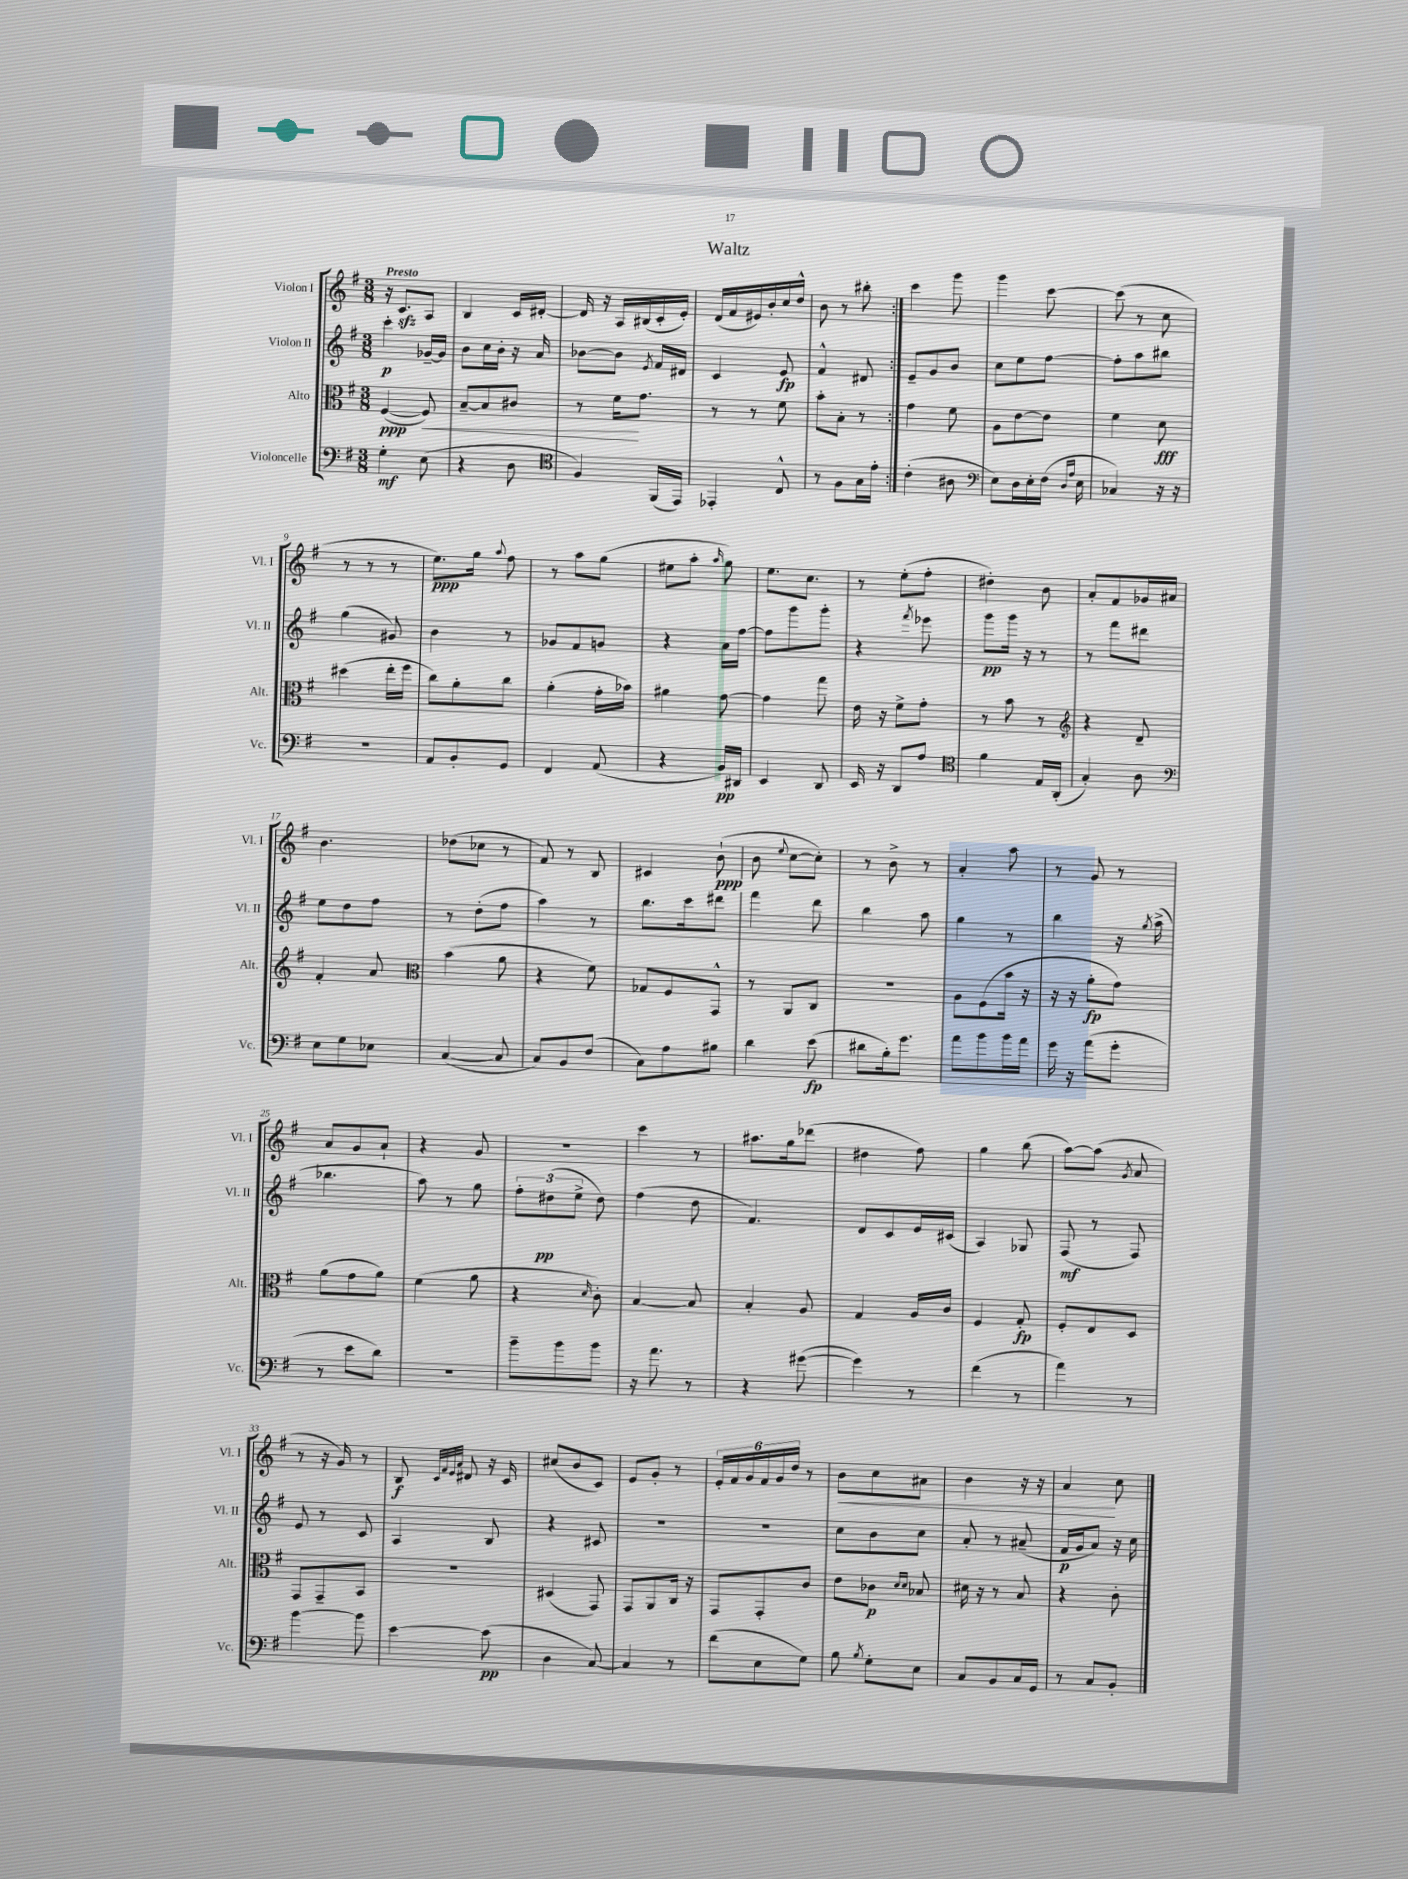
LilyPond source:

\header { title = "Waltz" }
<<
\new StaffGroup <<
\new Staff = "s0" \with { instrumentName = "Violon I" shortInstrumentName = "Vl. I" } {
    \clef treble \key g \major \numericTimeSignature \time 3/8 \tempo "Presto"
    \autoBeamOff \repeat volta 2 { r16 c'8.[\sfz a8] |
    b4 c'16[ dis'16]~-. |
    dis'16 r16 a16[ bis16( c'16-. e'16]-.) |
    d'16[( fis'16 eis'16) b'16-. c''16 d''16]-^ |
    b'8 r8 bis''8-. | }
    c'''4 g'''8 |
    g'''4 c'''8~ |
    c'''8( r8 c''8 |
    r8 r8 r8 |
    e''8.[\ppp) g''16] \appoggiatura { a''8 } fis''8 |
    r8 a''8[ g''8]( |
    eis''8[ a''8]-. \grace { a''16 } g''8) |
    e''8.[ c''8.] |
    r8 e''8[-.( fis''8]-. |
    dis''4-.) b'8 |
    a'8[-. fis'8 ges'16 ais'16] |
    b'4. |
    des''8[( ces''8] r8 |
    fis'8) r8 b8 |
    cis'4 b'8-!\ppp( |
    b'8 \appoggiatura { e''8 } c''8[~ c''8]-.) |
    r8 b'8-> r8 |
    a'4-. a''8 |
    r8 g'8 r8 |
    a'8[ g'8 a'8]-! |
    r4 g'8 |
    R4. |
    c'''4 r8 |
    ais''8.[ g''16 des'''8]( |
    dis''4 fis''8) |
    g''4 b''8( |
    a''8[~) a''8]( \acciaccatura { g'8 } a'8 |
    r8 r16 g'16) r8 |
    b8\f \grace { c'32[ fis'32 e'32 a'32] } dis'8 r16 c'16 |
    cis''8[( b'8 c'8]) |
    e'8[ g'8]-. r8 |
    \tuplet 6/4 { e'16[-. fis'16 g'16 fis'16 g'16 d''16] } r8 |
    b'8[\< c''8 ais'8] |
    b'4 r16 r16 |
    a'4\! c''8 \bar "|." |
}
\new Staff = "s1" \with { instrumentName = "Violon II" shortInstrumentName = "Vl. II" } {
    \clef treble \key g \major \numericTimeSignature \time 3/8
    \autoBeamOff \repeat volta 2 { c'''4-.\p ges'16[~-- ges'16] |
    b'8[ c''16 b'16]-. r16 a'16 |
    bes'8[~ bes'8] \acciaccatura { e'8 } fis'16[ dis'16] |
    c'4 e'8\fp |
    fis'4-^ dis'8 | }
    e'8[-- g'8 b'8] |
    c''8[ e''8 fis''8]~ |
    fis''8[-. a''8 bis''8] |
    g''4( gis'8) |
    b'4 r8 |
    ges'8[ fis'8 g'8] |
    r4 a'16[ fis''16]~ |
    fis''8[ g'''8 g'''8]-. |
    r4 \acciaccatura { fis'''8 } ees'''8 |
    g'''8[\pp g'''16] r16 r8 |
    r8 fis'''8[ dis'''8] |
    e''8[ d''8 fis''8] |
    r8 d''8[-.( fis''8] |
    a''4) r8 |
    b''8.[ c'''16 dis'''8] |
    fis'''4 d'''8 |
    b''4 a''8 |
    g''4 r8 |
    b''4 r16 \acciaccatura { g''8 } a''16->( |
    bes''4. |
    a''8) r8 g''8 |
    \tuplet 3/2 { fis''8[-. dis''8\pp( e''8]-> } dis''8) |
    fis''4( d''8 |
    fis'4.) |
    d'8[ c'8 e'16 cis'16]( |
    a4) ges8 |
    fis8\mf( r8 fis8) |
    e'8 r8 c'8 |
    a4 b8 |
    r4 cis'8 |
    R4. |
    R4. |
    c''8[ b'8 c''8] |
    a'8-. r8 ais'8--( |
    fis'16[\p g'16 a'8]) r16 c''16 \bar "|." |
}
\new Staff = "s2" \with { instrumentName = "Alto" shortInstrumentName = "Alt." } {
    \clef alto \key g \major \numericTimeSignature \time 3/8
    \autoBeamOff \repeat volta 2 { fis4~\ppp( fis8\<) |
    b8[~-- b8 cis'8] |
    r8 fis'16[\! g'8.] |
    r8 r8 fis'8 |
    b'8[-. b8]-. r8 | }
    g'4 fis'8 |
    a8[ e'8~ e'8] |
    fis'4 d'8\fff |
    dis''4( e''16[-. fis''16] |
    c''8[) a'8-. c''8] |
    a'4-.( g'16[-. bes'16]) |
    ais'4 g'8~ |
    g'4 g''8 |
    e'16 r16 fis'8[-> g'8]-. |
    r8 b'8 r8 |
    \clef treble r4 d'8-- |
    fis'4-. a'8 |
    \clef alto b'4( a'8 |
    r4 fis'8) |
    ges8[ fis8 g,8]-^ |
    r8 a,8[ c8] |
    R4. |
    a8[ fis8( b'16] r16 |
    r16 r16 a'8[-.\fp g'8]) |
    a'8[( g'8 a'8]) |
    fis'4( a'8 |
    r4 \grace { d'16 } c'8-.) |
    b4~ b8 |
    b4-. a8 |
    g4 a16[ c'16] |
    fis4 g8-.\fp |
    fis8[-. e8 d8] |
    g,8[ g,8-- b,8] |
    r4. |
    dis4( g,8) |
    g,8[ a,8 c16] r16 |
    g,8[ g,8-. c'8] |
    e'8[ ces'8]\p \grace { d'16[ d'16] } bes8 |
    dis'16 r16 r8 b8 |
    r4 c'8-. \bar "|." |
}
\new Staff = "s3" \with { instrumentName = "Violoncelle" shortInstrumentName = "Vc." } {
    \clef bass \key g \major \numericTimeSignature \time 3/8
    \autoBeamOff \repeat volta 2 { g4-.\mf e8( |
    r4 d8 |
    \clef tenor fis4) fis,16[( e,16]) |
    ees,4-. c8-^ |
    r8 fis8[ g16 e'16]-. | }
    c'4-.( ais8 |
    \clef bass e8[) d16 e16-. fis16]( \grace { d16[ a16] } e16 |
    ces4) r16 r16 |
    R4. |
    a,8[ b,8-. g,8] |
    fis,4 a,8( |
    r4 b,16[\pp) dis,16] |
    e,4 d,8 |
    e,16 r16 d,8[ a8] |
    \clef tenor fis'4 e16[ a,16]-.( |
    g4-.) a8 |
    \clef bass e8[ g8 ees8] |
    c4~( c8 |
    c8[) b,8 fis8]( |
    c8[) a8 bis8] |
    d'4 e'8\fp( |
    dis'8[ b16-.) g'8.] |
    a'8[ b'8 b'16 a'16] |
    g'16 r16 a'8[( g'8]-. |
    r8 e'8[ d'8]) |
    R4. |
    b'8[-- b'8 b'8] |
    r16 a'8. r8 |
    r4 gis'8~( |
    gis'4) r8 |
    fis'4( r8 |
    a'4) r8 |
    b'4~ b'8 |
    e'4~ e'8\pp( |
    d4 c8~) |
    c4 r8 |
    fis'8[( e8 g8]) |
    b8 \acciaccatura { b8 } g8[-. e8] |
    c8[ b,8 c16 g,16] |
    r8 c8[ b,8]-. \bar "|." |
}
>>
>>
